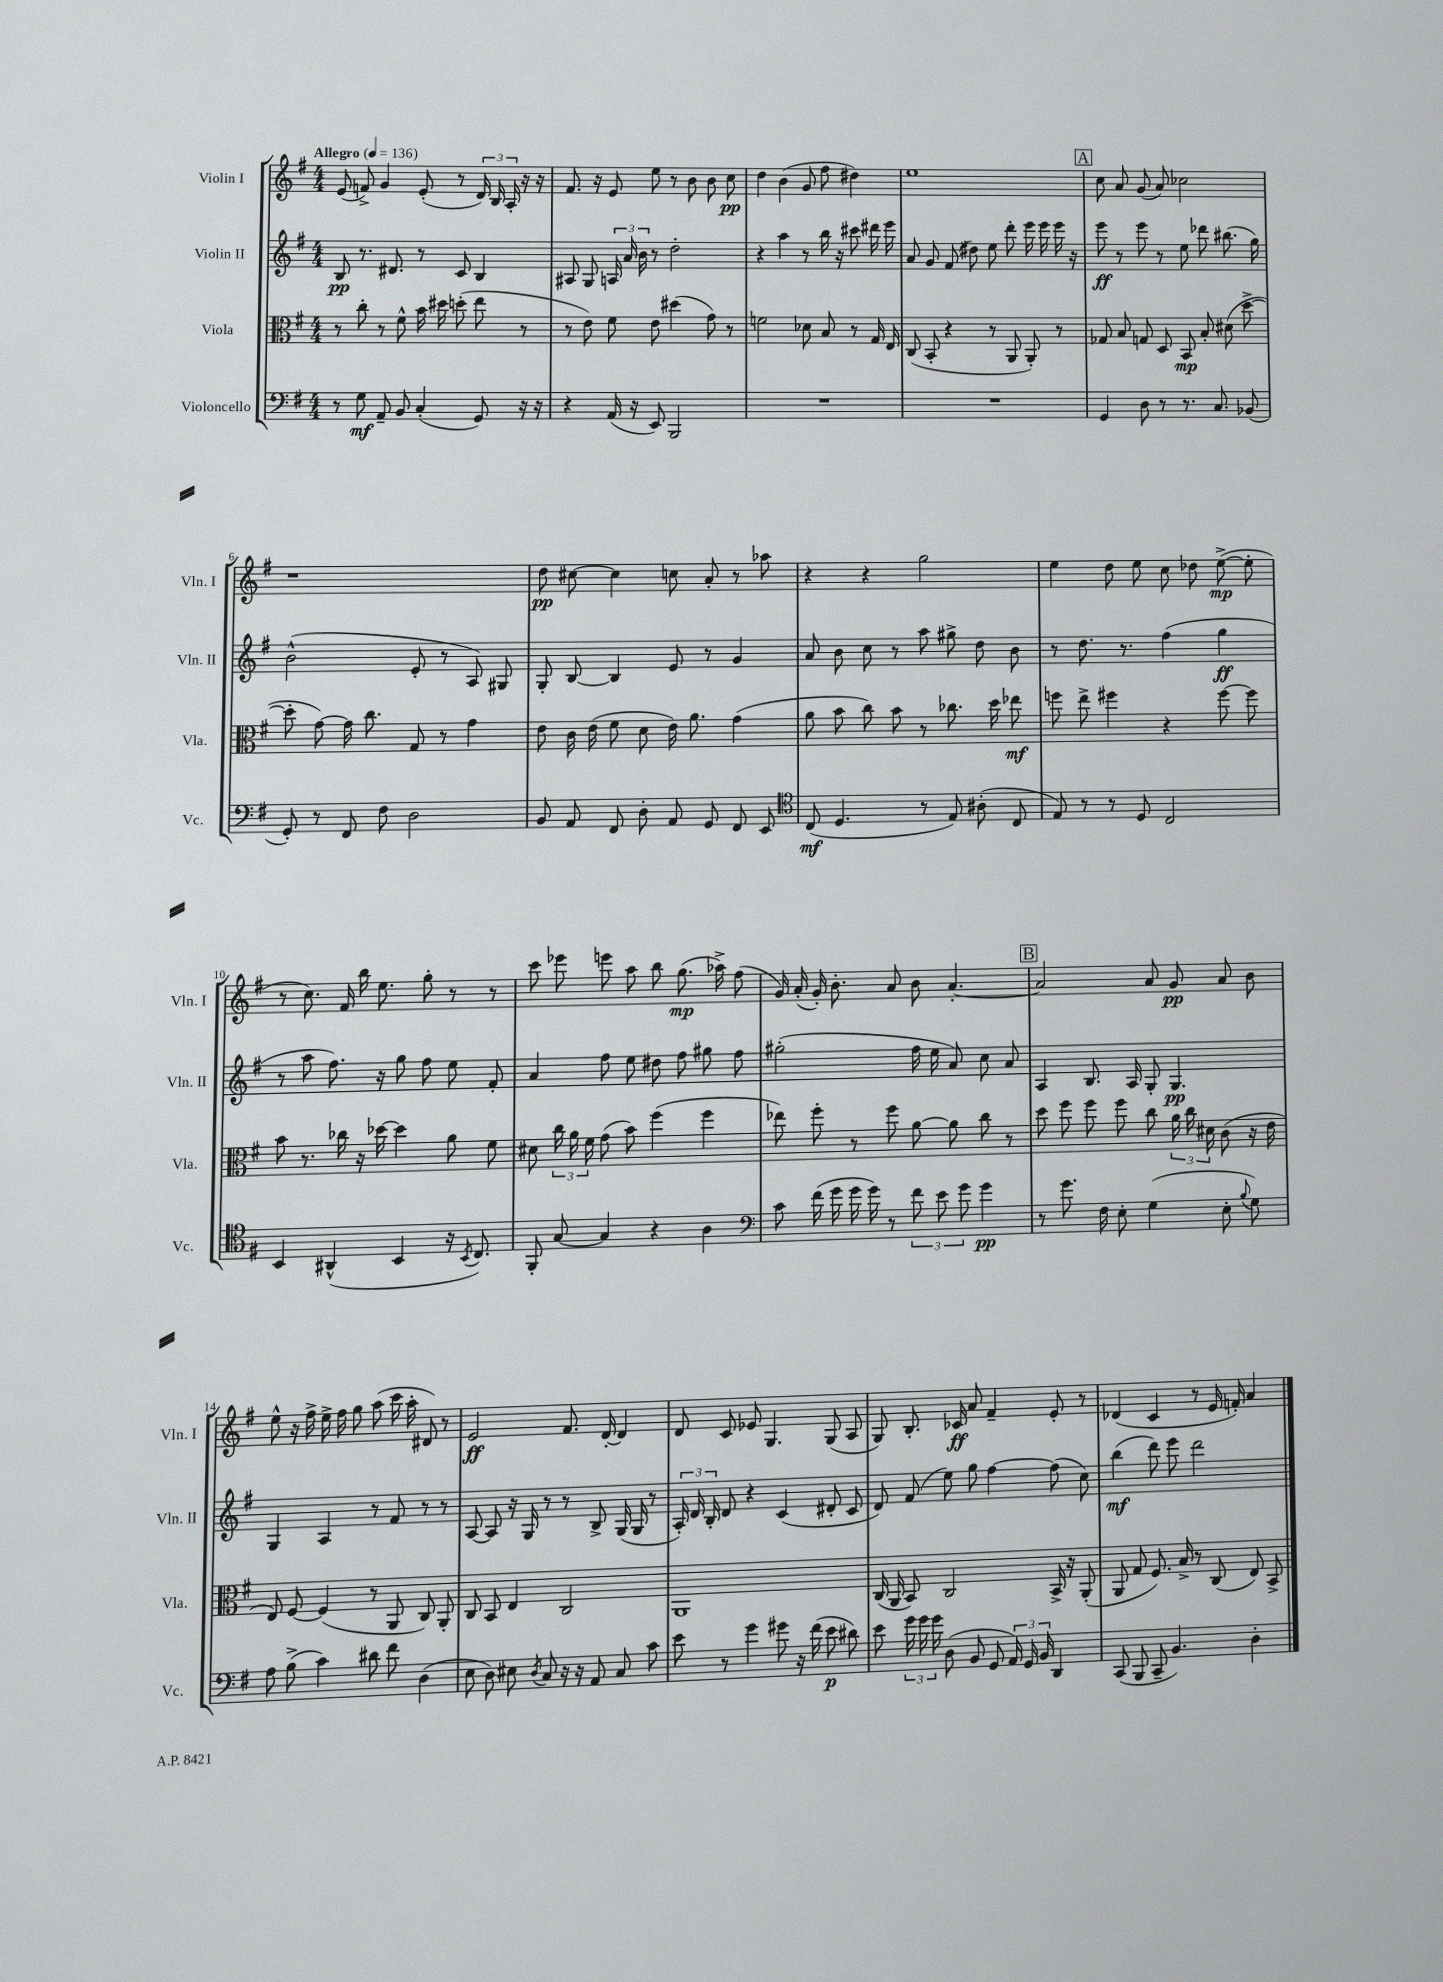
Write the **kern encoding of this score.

**kern	**dynam	**kern	**dynam	**kern	**dynam	**kern	**dynam
*part4	*part4	*part3	*part3	*part2	*part2	*part1	*part1
*staff4	*staff4	*staff3	*staff3	*staff2	*staff2	*staff1	*staff1
*I"Violoncello	*	*I"Viola	*	*I"Violin II	*	*I"Violin I	*
*I'Vc.	*	*I'Vla.	*	*I'Vln. II	*	*I'Vln. I	*
*clefF4	*	*clefC3	*	*clefG2	*	*clefG2	*
*k[f#]	*	*k[f#]	*	*k[f#]	*	*k[f#]	*
*M4/4	*	*M4/4	*	*M4/4	*	*M4/4	*
*MM136	*	*MM136	*	*MM136	*	*MM136	*
=1	=1	=1	=1	=1	=1	=1	=1
!	!	!	!	!	!	!LO:TX:a:B:t=Allegro	!
8r	.	8r	.	8B/	pp	(8e/	.
8G\	mf	8cc'\	.	8.r	.	8fn^/)	.
8AA~/	.	8r	.	.	.	4g/	.
.	.	.	.	8.d#X/	.	.	.
8BB/	.	8f#^^\	.	.	.	.	.
(4C'/	.	16b\	.	8r	.	(8e'/	.
.	.	16dd#X\	.	.	.	.	.
.	.	(8ddn'\	.	8c/	.	8r	.
8GG/)	.	8ee\	.	4B/	.	24d/)	.
.	.	.	.	.	.	24B/	.
.	.	.	.	.	.	24A'/	.
16r	.	8r	.	.	.	16r	.
16r	.	.	.	.	.	16r	.
=2	=2	=2	=2	=2	=2	=2	=2
4r	.	8r	.	8A#X/	.	8.f#/	.
.	.	8e\)	.	8G/	.	.	.
.	.	.	.	.	.	16r	.
(16AA/	.	8f#\	.	24An/	.	8e/	.
.	.	.	.	24a/	.	.	.
16r	.	.	.	.	.	.	.
.	.	.	.	24b\	.	.	.
8EE/)	.	8e\	.	8r	.	8ee\	.
2BBB/	.	(4dd#X\	.	2dd'\	.	8r	.
.	.	.	.	.	.	8b\	.
.	.	8g\)	.	.	.	8b\	.
.	.	8r	.	.	.	8cc\	pp
=3	=3	=3	=3	=3	=3	=3	=3
1r	.	2fn\	.	4r	.	4dd\	.
.	.	.	.	4aa\	.	(4b\	.
.	.	8d-X\	.	8r	.	8g/	.
.	.	8B/	.	16bb\	.	8ff#\	.
.	.	.	.	16r	.	.	.
.	.	8r	.	8ccc#X\	.	4dd#X\)	.
.	.	16G/	.	16ddd#X\	.	.	.
.	.	16E/	.	16eee\	.	.	.
=4	=4	=4	=4	=4	=4	=4	=4
1r	.	(8C/	.	8a/	.	1ee	.
.	.	8BB'/	.	8g/	.	.	.
.	.	4r	.	(8f#/	.	.	.
.	.	.	.	8dd#X\)	.	.	.
.	.	8r	.	8ee\	.	.	.
.	.	8AA/	.	8ddd'\	.	.	.
.	.	8AA'/)	.	16eee\	.	.	.
.	.	.	.	16eee\	.	.	.
.	.	8r	.	16eee\	.	.	.
.	.	.	.	16r	.	.	.
!!LO:REH:place=s1:t=A
=5	=5	=5	=5	=5	=5	=5	=5
4GG/	.	8G-X/	.	8eee\	ff	8cc\	.
.	.	8B/	.	8r	.	8a/	.
8D\	.	8Gn/	.	8eee\	.	(8g/	.
8r	.	8D/	.	8r	.	8a/)	.
8.r	.	8BB/	mp	8ee\	.	2cc-X\	.
.	.	8B'/	.	8ddd-X\	.	.	.
8.C/	.	.	.	.	.	.	.
.	.	(8d#X\	.	(8.bb#X\	.	.	.
(8BB-X/	.	[8dd^\	.	.	.	.	.
.	.	.	.	16gg\)	.	.	.
!!LO:LB:g=z
=6	=6	=6	=6	=6	=6	=6	=6
8GG'/)	.	8dd'\]	.	(2b^^\	.	1r	.
8r	.	[8g\)	.	.	.	.	.
8FF#/	.	16g\]	.	.	.	.	.
.	.	8.cc\	.	.	.	.	.
8F#\	.	.	.	.	.	.	.
2D\	.	8G/	.	8e'/	.	.	.
.	.	8r	.	8r	.	.	.
.	.	4g\	.	8A/)	.	.	.
.	.	.	.	8G#X/	.	.	.
=7	=7	=7	=7	=7	=7	=7	=7
8BB/	.	8e\	.	8G'/	.	8dd\	pp
8AA/	.	16c\	.	[8B/	.	[8cc#X\	.
.	.	(16e\	.	.	.	.	.
8FF#/	.	8f#\	.	4B/]	.	4cc#\]	.
8D'\	.	8d\	.	.	.	.	.
8AA/	.	16e\)	.	8e/	.	8ccn\	.
.	.	8.a\	.	.	.	.	.
8GG/	.	.	.	8r	.	8a'/	.
8FF#/	.	(4g\	.	4g/	.	8r	.
8EE/	.	.	.	.	.	8aa-X\	.
=8	=8	=8	=8	=8	=8	=8	=8
*clefC4	*	*	*	*	*	*	*
(8C/	mf	8a\	.	8a/	.	4r	.
4.D/	.	8b\	.	8b\	.	.	.
.	.	8cc\)	.	8cc\	.	4r	.
.	.	8b\	.	8r	.	.	.
8r	.	8r	.	8aa\	.	2gg\	.
8E/)	.	8.cc-X\	.	8gg#X^\	.	.	.
(8A#X'\	.	.	.	8dd\	.	.	.
.	.	16dd\	.	.	.	.	.
8C/	.	8ee-X\	mf	8b\	.	.	.
=9	=9	=9	=9	=9	=9	=9	=9
8E/)	.	8ffn\	.	8r	.	4ee\	.
8r	.	8ee^\	.	8.dd\	.	.	.
8r	.	4ff#X\	.	.	.	8dd\	.
.	.	.	.	8.r	.	.	.
8D/	.	.	.	.	.	8ee\	.
2C/	.	4r	.	(4ff#\	.	8cc\	.
.	.	.	.	.	.	8dd-X\	.
.	.	[8ff#\	.	4gg\	ff	([8ee^\	mp
.	.	8ff#\]	.	.	.	8ee'\]	.
!!LO:LB:g=z
=10	=10	=10	=10	=10	=10	=10	=10
4BB/	.	8b\	.	8r	.	8r	.
.	.	8.r	.	8aa\	.	8.cc\)	.
(4AA#X^^/	.	.	.	8.ff#\)	.	.	.
.	.	16cc-X\	.	.	.	16f#/	.
.	.	16r	.	.	.	16bb\	.
.	.	[16dd-X\	.	16r	.	8.ee\	.
4BB/	.	4dd-\]	.	8gg\	.	.	.
.	.	.	.	8ff#\	.	8gg'\	.
16r	.	8a\	.	8ee\	.	8r	.
8qBB/	.	.	.	.	.	.	.
8.C/)	.	.	.	.	.	.	.
.	.	8f#\	.	8f#'/	.	8r	.
=11	=11	=11	=11	=11	=11	=11	=11
8FF#'/	.	8d#X\	.	4a/	.	8ccc\	.
[8G/	.	24cc\	.	.	.	8eee-X\	.
.	.	24a\	.	.	.	.	.
.	.	24f#\	.	.	.	.	.
4G/]	.	(8g\	.	8ff#\	.	8eeen\	.
.	.	8b\)	.	8ee\	.	8aa\	.
4r	.	(4ff#\	.	8dd#X\	.	8bb\	.
.	.	.	.	8ff#\	.	(8.gg\	mp
4A\	.	4ff#\	.	8gg#X\	.	.	.
.	.	.	.	.	.	16aa-X^\)	.
.	.	.	.	8ff#\	.	(8ff#\	.
=12	=12	=12	=12	=12	=12	=12	=12
*clefF4	*	*	*	*	*	*	*
8c\	.	8ee-X\)	.	(2gg#X'\	.	16g/)	.
.	.	.	.	.	.	(16a'/	.
(16f#\	.	8ff#'\	.	.	.	16g'/)	.
16g\	.	.	.	.	.	8.b'\	.
16g\	.	8r	.	.	.	.	.
16g\)	.	.	.	.	.	.	.
8r	.	8ff#\	.	.	.	8a/	.
12f#\	.	[8a\	.	16ff#\	.	8b\	.
.	.	.	.	16ee\	.	.	.
12e\	.	.	.	.	.	.	.
.	.	8a\]	.	8a/)	.	[4.a'/	.
12g\	.	.	.	.	.	.	.
4g\	pp	8cc\	.	8cc\	.	.	.
.	.	8r	.	8a/	.	.	.
!!LO:REH:place=s1:t=B
=13	=13	=13	=13	=13	=13	=13	=13
8r	.	8dd\	.	4A/	.	2a/]	.
8.g\	.	8ff#\	.	.	.	.	.
.	.	8ff#\	.	8.B/	.	.	.
16F#\	.	.	.	.	.	.	.
8E'\	.	8ff#\	.	.	.	.	.
.	.	.	.	16A/	.	.	.
(4G\	.	8cc\	.	8G'/	.	8a/	.
.	.	24a\	.	4.G/	pp	8g/	pp
.	.	24cc\	.	.	.	.	.
.	.	24d#X\	.	.	.	.	.
8E'\	.	(8c\	.	.	.	8a/	.
8qqB/	.	.	.	.	.	.	.
8G\)	.	16r	.	.	.	8b\	.
.	.	16e\	.	.	.	.	.
!!LO:LB:g=z
=14	=14	=14	=14	=14	=14	=14	=14
8A\	.	8E/)	.	4G/	.	8ee^^\	.
(8B^\	.	[8F#/	.	.	.	16r	.
.	.	.	.	.	.	16ff#^\	.
4c\)	.	(4F#/]	.	4A/	.	16ee^\	.
.	.	.	.	.	.	16ff#\	.
.	.	.	.	.	.	8gg\	.
8d#X\	.	8r	.	8r	.	(8aa\	.
8f#\	.	8AA/	.	8f#/	.	16ccc\	.
.	.	.	.	.	.	16aa'\	.
(4D\	.	8C/)	.	8r	.	8d#X/)	.
.	.	8AA'/	.	8r	.	8r	.
=15	=15	=15	=15	=15	=15	=15	=15
8E\	.	8C/	.	[8A/	.	2e/	ff
8D\)	.	8BB/	.	8A/]	.	.	.
8E#X\	.	4E/	.	16r	.	.	.
.	.	.	.	16G/	.	.	.
8qD/	.	.	.	.	.	.	.
8C/	.	.	.	8r	.	.	.
16r	.	2C/	.	8r	.	8.f#/	.
16r	.	.	.	.	.	.	.
8AA/	.	.	.	8B^/	.	.	.
.	.	.	.	.	.	[16d'/	.
8C/	.	.	.	(16G/	.	4d/]	.
.	.	.	.	16G/	.	.	.
8c\	.	.	.	8r	.	.	.
=16	=16	=16	=16	=16	=16	=16	=16
8e\	.	1AA	.	24A'/)	.	8d/	.
.	.	.	.	24d/	.	.	.
.	.	.	.	24B'/	.	.	.
8r	.	.	.	8d/	.	8c/	.
4g\	.	.	.	4r	.	8e-X/	.
.	.	.	.	.	.	4.G/	.
8g#X\	.	.	.	(4c/	.	.	.
16r	.	.	.	.	.	.	.
(16f#\	.	.	.	.	.	.	.
8e\	p	.	.	8d#X'/	.	(8G/	.
8d#X\)	.	.	.	8c/	.	8A/	.
=17	=17	=17	=17	=17	=17	=17	=17
8e\	.	(16C/	.	8d/)	.	8G/)	.
.	.	16AA/	.	.	.	.	.
24g\	.	8BB/)	.	(8f#/	.	8.B'/	.
24g\	.	.	.	.	.	.	.
24g\	.	.	.	.	.	.	.
(8D\	.	2C/	.	8ee\)	.	.	.
.	.	.	.	.	.	16c-X/	ff
8BB/	.	.	.	8gg\	.	8a/	.
8GG/	.	.	.	[4ff#\	.	4f#~/	.
24AA/)	.	.	.	.	.	.	.
24GG/	.	.	.	.	.	.	.
24BB/	.	.	.	.	.	.	.
4DD/	.	16BB^/	.	(8ff#\]	.	8e'/	.
.	.	16r	.	.	.	.	.
.	.	(8AA'/	.	8cc\)	.	8r	.
=18	=18	=18	=18	=18	=18	=18	=18
(8CC/	.	8AA/	.	(4bb\	mf	(4d-X/	.
8BBB/	.	8G/	.	.	.	.	.
8CC~/	.	8.F#/)	.	8ddd\)	.	4c/	.
4.BB/)	.	.	.	8eee\	.	.	.
.	.	16B^/	.	.	.	.	.
.	.	8r	.	2ddd\	.	8r	.
.	.	(8C/	.	.	.	16e/	.
.	.	.	.	.	.	16fn'/)	.
4D'\	.	8E/)	.	.	.	4a/	.
.	.	8BB^/	.	.	.	.	.
==	==	==	==	==	==	==	==
*-	*-	*-	*-	*-	*-	*-	*-
